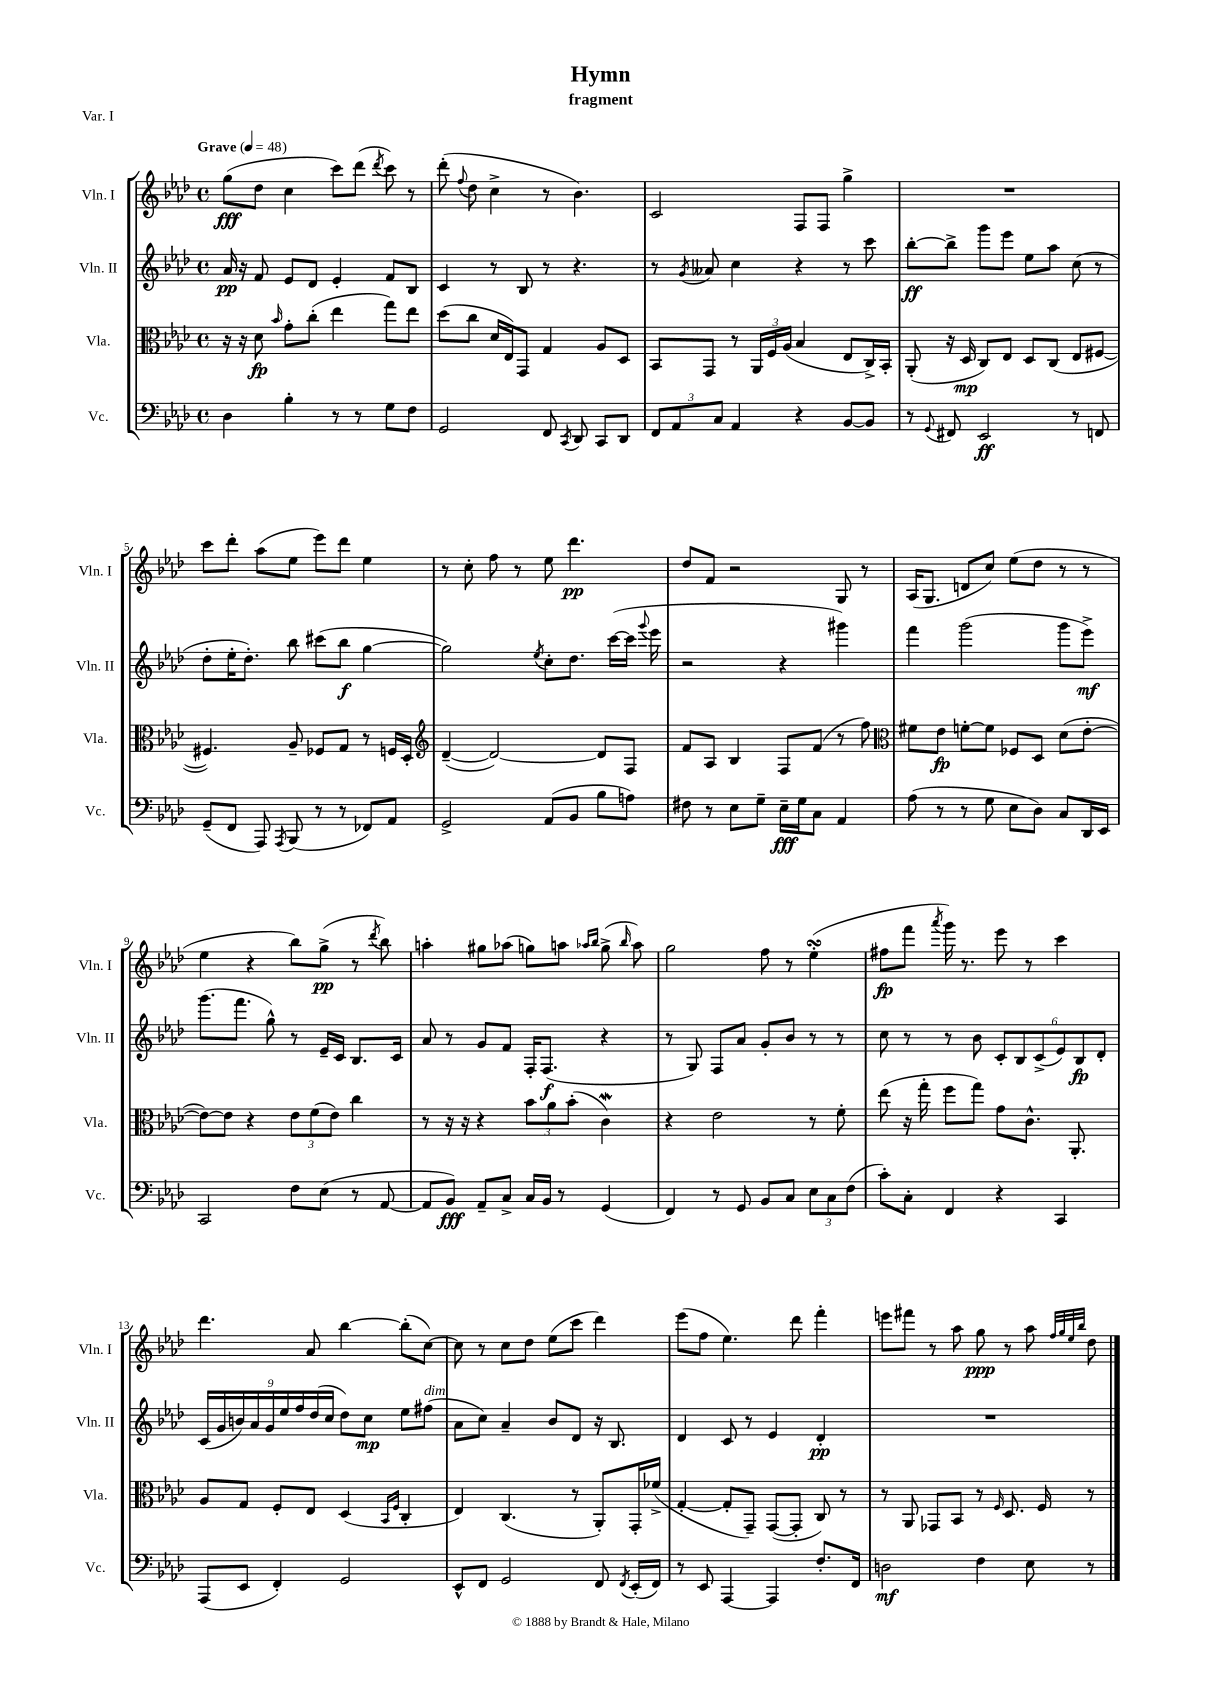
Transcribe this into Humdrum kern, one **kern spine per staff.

**kern	**kern	**kern	**kern
*staff4	*staff3	*staff2	*staff1
*clefF4	*clefC3	*clefG2	*clefG2
*k[b-e-a-d-]	*k[b-e-a-d-]	*k[b-e-a-d-]	*k[b-e-a-d-]
*M4/4	*M4/4	*M4/4	*M4/4
*met(c)	*met(c)	*met(c)	*met(c)
*MM48	*MM48	*MM48	*MM48
4D-\	16r	16a-/	(8gg\L
.	16r	16r	.
.	8d-\	8f/	8dd-\J
.	16qqb-/	.	.
4B-'\	8g'\L	8e-/L	4cc\
.	(8cc'\J	8d-/J	.
8r	4ee-\	4e-'/	8ccc\L)
8r	.	.	(8ddd-\J
.	.	.	8qddd-/
8G\L	8gg\L)	8f/L	8ccc\)
8F\J	8ee-\J	8B-/J	8r
=	=	=	=
2GG/	(8dd-\L	4c/	(8ddd-'\
.	.	.	8qqff/
.	8cc\J	.	8dd-\
.	16d-/LL	8r	4cc^\
.	16E-/J)	.	.
.	8GG/J	8B-/	.
8FF/	4G/	8r	8r
8qCC/	.	.	.
8DD-/	.	4.r	4.b-\)
8CC/L	8A-/L	.	.
8DD-/J	8D-/J	.	.
=	=	=	=
12FF/L	8BB-/L	8r	2c/
12AA-/	.	.	.
.	.	8qg/	.
.	8GG/J	8a--/	.
12C/J	.	.	.
4AA-/	8r	4cc\	.
.	24AA-/LL	.	.
.	24F/	.	.
.	(24A-/JJ	.	.
4r	4B-/	4r	8F/L
.	.	.	8F/J
[8BB-/L	8E-/L	8r	4gg^\
8BB-/]J	16C^/L)	8ccc\	.
.	16BB-'/JJ	.	.
=	=	=	=
8r	(8AA-'/	[8bb-'\L	1r
8qqGG/	.	.	.
8FF#/	16r	8bb-^\]J	.
.	16D-/	.	.
2EE-/	8C/L)	8ggg\L	.
.	8E-/J	8eee-\J	.
.	8D-/L	8ee-\L	.
.	(8C/J	8aa-\J	.
8r	8E-/L	(8cc\	.
8FF/	[8F#/J	8r	.
=	=	=	=
(8GG~/L	4.F#/])	8dd-'\L	8ccc\L
8FF/J	.	16ee-'\K	8ddd-'\J
.	.	8.dd-'\J)	.
8AAA-/)	.	.	(8aa-\L
8qAAA-/	.	.	.
(8BBB-/	8A-~/	8bb-\	8ee-\J
8r	8F-/L	(8ccc#\L	8eee-\L)
8r	8G/J	8bb-\J	8ddd-\J
8FF-/L)	8r	[4gg\	4ee-\
8AA-/J	16F/LL	.	.
.	16D-'/JJ	.	.
=	=	=	=
*	*clefG2	*	*
2GG^/	([4d-~/	2gg\])	8r
.	.	.	8cc'\
.	2d-/_)	.	8ff\
.	.	.	8r
.	.	8qee-/	.
(8AA-/L	.	8cc'\L	8ee-\
8BB-/J	.	8.dd-\J	4.ddd-\
8B-\L	8d-/]L	.	.
.	.	([16ccc\LL	.
8A\J)	8F/J	16ccc\]JJ	.
.	.	8qqggg/	.
.	.	16eee-\	.
=	=	=	=
8F#\	8f/L	2r	8dd-/L
8r	8A-/J	.	8f/J
8E-\L	4B-/	.	2r
8G~\J	.	.	.
16E-~\LL	8F/L	4r	.
16G\J	.	.	.
8C\J	(8f/J	.	.
4AA-/	8r	4ggg#\)	8G/
.	8ff\)	.	8r
=	=	=	=
*	*clefC3	*	*
(8A-\	8f#\L	4fff\	(16A-/LK
.	.	.	8.G/J
8r	8e-\J	.	.
8r	[8f'\L	(2ggg\	8d/L
8G\	8f\]J	.	8cc/J)
8E-\L	8F-/L	.	(8ee-\L
8D-\J)	8D-/J	.	8dd-\J
8C/L	(8d-\L	8ggg\L	8r
16DD-/L	[8e-'\J	8eee-^\J)	8r
16EE-/JJ	.	.	.
=	=	=	=
2CC/	8e-\_L)	(8.ggg\L	4ee-\
.	8e-\]J	.	.
.	.	8.fff\J	.
.	4r	.	4r
.	.	8gg^^\)	.
8F\L	12e-\L	8r	8bb-\L)
.	(12f\	.	.
(8E-\J	.	16e-~/LL	(8gg^\J
.	12e-\J)	.	.
.	.	16c/JJ	.
8r	4cc\	8.B-/L	8r
.	.	.	8qddd-/
[8AA-/	.	.	8bb-\)
.	.	16c/Jk	.
=	=	=	=
8AA-/]L	8r	8a-/	4aa'\
8BB-/J)	16r	8r	.
.	16r	.	.
8AA-~/L	4r	8g/L	8gg#\L
8C^/J	.	8f/J	(8aa-\J
16C/LL	12b-\L	16F'/LK	8gg\L)
16BB-/JJ	.	(8.F/J	.
.	12a-\	.	.
8r	.	.	8aa\J
.	(12b-'\J	.	.
.	.	.	16qqaa-/LL
.	.	.	16qqbb-/JJ
(4GG/	4c\)	4r	(8gg^\
.	.	.	16qqbb-/
.	.	.	8aa-\)
=	=	=	=
4FF/)	4r	8r	2gg\
.	.	8G/)	.
8r	2e-\	8F/L	.
8GG/	.	8a-/J	.
8BB-/L	.	8g'/L	8ff\
8C/J	.	8b-/J	8r
12E-\L	8r	8r	(4ee-'\
12C\	.	.	.
.	8f'\	8r	.
(12F\J	.	.	.
=	=	=	=
8c'\L)	(8ee-\	8cc\	8ff#\L
8C'\J	16r	8r	8fff\J
.	16gg'\	.	.
.	.	.	8qaaa-/
4FF/	8ff\L	8r	16ggg\)
.	.	.	8.r
.	8gg\J)	8b-\	.
4r	8g\L	12c'/L	8eee-\
.	.	12B-/	.
.	8.c^^\J	.	8r
.	.	(12c^/	.
4CC/	.	12e-/)	4ccc\
.	8.AA-'/	.	.
.	.	12B-/	.
.	.	12d-'/J	.
=	=	=	=
(8AAA-/L	8A-/L	(18c/LL	4.ddd-\
.	.	18g/	.
.	.	18b/)	.
8EE-/J	8G/J	.	.
.	.	18a-/	.
.	.	18g/	.
4FF'/)	8F'/L	.	.
.	.	18ee-/	.
.	.	18ff/	.
.	8E-/J	.	8a-/
.	.	(18dd-/	.
.	.	18cc/JJ	.
2GG/	(4D-/	8dd-\L)	[4bb-\
.	.	8cc\J	.
.	16qqBB-/LL	.	.
.	16qqF/JJ	.	.
.	4C'/	8ee-\L	(8bb-'\]L
.	.	(8ff#\J	[8cc\J)
=	=	=	=
8EE-^^/L	4E-/)	8a-\L	8cc\]
8FF/J	.	8cc\J)	8r
2GG/	(4.C/	4a-~/	8cc\L
.	.	.	8dd-\J
.	.	8b-/L	(8ee-\L
.	8r	8d-/J	8ccc\J
8FF/	8AA-'/L)	16r	4ddd-\)
.	.	8.B-/	.
8qFF/	.	.	.
(16EE-'/LL	16GG'/L	.	.
16FF/JJ)	(16f-^/JJ	.	.
=	=	=	=
8r	[4G'/	4d-/	(8eee-\L
8EE-/	.	.	8ff\J
[4AAA-/	8G'/]L	8c/	4.ee-\)
.	8GG~/J)	8r	.
4AAA-/]	([8GG/L	4e-/	.
.	8GG'/]J	.	8ddd-\
8.F'/L	8C/)	4d-'/	4fff'\
.	8r	.	.
16FF/Jk	.	.	.
=	=	=	=
2D\	8r	1r	8eee\L
.	8AA-/	.	8fff#\J
.	8GG-/L	.	8r
.	8BB-/J	.	8aa-\
4F\	8r	.	8gg\
.	16qqF/	.	.
.	8.D-/	.	8r
8E-\	.	.	8aa-\
.	16F/	.	.
.	.	.	32qqff/LLL
.	.	.	32qqgg/
.	.	.	32qqee-/
.	.	.	32qqbb-/JJJ
8r	8r	.	8dd-\
==	==	==	==
*-	*-	*-	*-
